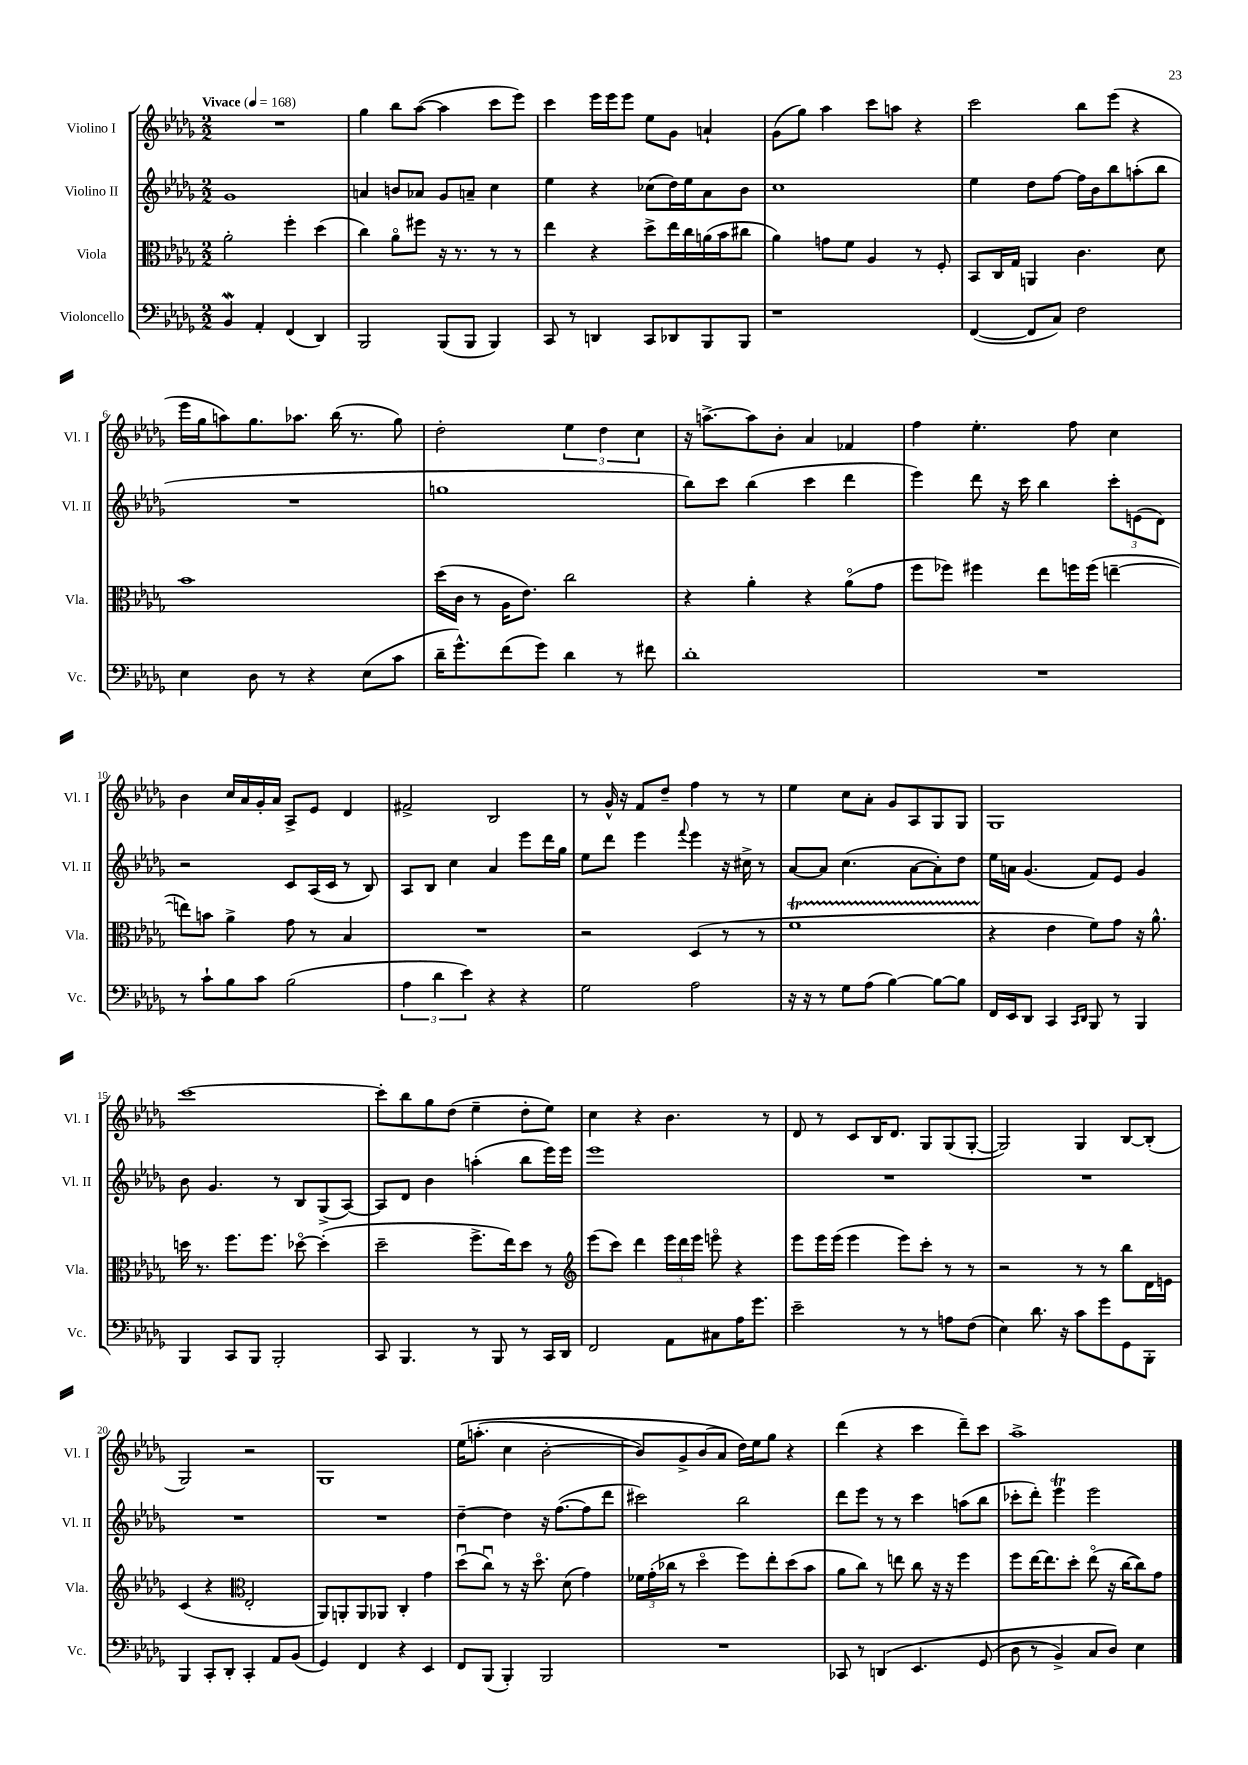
<<
\new StaffGroup <<
\new Staff = "s0" \with { instrumentName = "Violino I" shortInstrumentName = "Vl. I" } {
    \clef treble \key des \major \numericTimeSignature \time 2/2 \tempo "Vivace" 4 = 168
    \autoBeamOff R1 |
    ges''4 bes''8[ aes''8]~( aes''4 c'''8[ ees'''8]) |
    c'''4 ees'''16[ ees'''16 ees'''8] ees''8[ ges'8] a'4-! |
    ges'8[( ges''8]) aes''4 c'''8[ a''8] r4 |
    c'''2 bes''8[ ees'''8]( r4 |
    ees'''16[ ges''16 a''8) ges''8. aes''8.] bes''16( r8. ges''8) |
    des''2-. \tuplet 3/2 { ees''4 des''4 c''4 } |
    r16 a''8.[~-> a''8 bes'8]-. aes'4 fes'4 |
    f''4 ees''4.-. f''8 c''4 |
    bes'4 c''16[ aes'16 ges'16-. aes'16] aes8[-> ees'8] des'4 |
    fis'2-> bes2 |
    r8 ges'16-^ r16 f'8[ des''8]-- f''4 r8 r8 |
    ees''4 c''8[ aes'8]-. ges'8[ aes8 ges8 ges8] |
    ges1 |
    c'''1~ |
    c'''8[-. bes''8 ges''8 des''8]( ees''4-- des''8[-. ees''8]) |
    c''4 r4 bes'4. r8 |
    des'8 r8 c'8[ bes16 des'8.] ges8[ ges8( ges8]~-. |
    ges2) ges4 bes8[~ bes8]-.( |
    ges2) r2 |
    ges1 |
    ees''16[\( a''8.]-.( c''4 bes'2~-. |
    bes'8[) ges'8-> bes'8( aes'8]\) des''16[) ees''16 ges''8] r4 |
    des'''4( r4 c'''4 des'''8[--) c'''8] |
    aes''1-> \bar "|." |
}
\new Staff = "s1" \with { instrumentName = "Violino II" shortInstrumentName = "Vl. II" } {
    \clef treble \key des \major \numericTimeSignature \time 2/2
    \autoBeamOff ges'1 |
    a'4 b'8[ aes'8] ges'8[ a'8]-- c''4 |
    ees''4 r4 ces''8[( des''16) ees''16 aes'8 bes'8] |
    c''1 |
    ees''4 des''8[ f''8]~ f''16[ bes'16 bes''8 a''8-.( bes''8] |
    R1 |
    g''1 |
    bes''8[) c'''8] bes''4( c'''4 des'''4 |
    ees'''4) des'''8 r16 c'''16 bes''4 \tuplet 3/2 { c'''8[-. e'8( des'8]) } |
    r2 c'8[ aes16( c'16] r8 bes8) |
    aes8[ bes8] c''4 aes'4 ees'''8[ des'''16 ges''16] |
    ees''8[ des'''8] ees'''4 \appoggiatura { f'''8 } ees'''4 r16 cis''16-> r8 |
    aes'8[~ aes'8] c''4.( aes'8[~ aes'8-.) des''8] |
    ees''16[ a'16] ges'4.( f'8[) ees'8] ges'4 |
    bes'8 ges'4. r8 bes8[ ges8->( aes8]~) |
    aes8[ des'8] bes'4 a''4-.( bes''8[ ees'''16) ees'''16] |
    ees'''1 |
    R1 |
    R1 |
    R1 |
    R1 |
    des''4~-- des''4 r16 f''8.[~( f''8 des'''8] |
    cis'''2) bes''2 |
    des'''8[ ees'''8] r8 r8 c'''4 a''8[( bes''8] |
    ces'''8[-. des'''8]-.) ees'''4\trill ees'''2 \bar "|." |
}
\new Staff = "s2" \with { instrumentName = "Viola" shortInstrumentName = "Vla." } {
    \clef alto \key des \major \numericTimeSignature \time 2/2
    \autoBeamOff aes'2-. f''4-. des''4( |
    c''4) aes'8[\flageolet fis''8] r16 r8. r8 r8 |
    ees''4 r4 des''8[-> ees''16 c''16 a'16( bes'16 cis''8] |
    aes'4) g'8[ f'8] aes4 r8 f8-. |
    bes,8[ c16 ges16] a,4 c'4. des'8 |
    bes'1 |
    des''16[( c'16] r8 aes16[ ees'8.]) c''2 |
    r4 aes'4-. r4 aes'8[\flageolet( ges'8] |
    f''8[ fes''8]) fis''4 ees''8[ f''16 f''16]( e''4~-- |
    e''8[) b'8] aes'4-> ges'8 r8 bes4 |
    R1 |
    r2 des4( r8 r8 |
    f'1\startTrillSpan |
    r4\stopTrillSpan ees'4 f'8[) ges'8] r16 aes'8.-^ |
    d''16 r8. f''8.[ f''8.] des''8~\flageolet des''4-.( |
    des''2-- f''8.[-> ees''16) des''8] r8 |
    \clef treble ees'''8[( c'''8]) des'''4 \tuplet 3/2 { ees'''16[ des'''16 ees'''16] } e'''8\flageolet r4 |
    ees'''8[ ees'''16 ees'''16]( ees'''4 ees'''8[) c'''8]-. r8 r8 |
    r2 r8 r8 bes''8[ des'16 e'16] |
    c'4( r4 \clef alto ees2-. |
    aes,8[) a,8-. a,8 aes,8] c4-. ges'4 |
    des''8[\downbow( c''8]\downbow) r8 r16 des''8.\flageolet des'8( ges'4) |
    \tuplet 3/2 { fes'16[ ges'16-.( ces''16] } r8 des''4\flageolet f''8[) ees''8-. des''8( bes'8] |
    aes'8[ c''8]) r8 e''8 c''8 r16 r16 f''4 |
    f''8[ ees''16~ ees''8. des''8]-. ees''8\flageolet( r16 c''16[~ c''8) ges'8] \bar "|." |
}
\new Staff = "s3" \with { instrumentName = "Violoncello" shortInstrumentName = "Vc." } {
    \clef bass \key des \major \numericTimeSignature \time 2/2
    \autoBeamOff bes,4\mordent aes,4-. f,4( des,4) |
    bes,,2 bes,,8[( bes,,8] bes,,4) |
    c,8 r8 d,4 c,8[ des,8 bes,,8 bes,,8] |
    r1 |
    f,4~( f,8[ c8]) f2 |
    ees4 des8 r8 r4 ees8[( c'8] |
    des'16[-- ges'8.-^) f'8( ges'8]) des'4 r8 fis'8 |
    des'1-. |
    R1 |
    r8 c'8[-! bes8 c'8] bes2( |
    \tuplet 3/2 { aes4 des'4 ees'4) } r4 r4 |
    ges2 aes2 |
    r16 r16 r8 ges8[ aes8]( bes4~) bes8[~ bes8] |
    f,16[ ees,16 des,8] c,4 \grace { c,16[ des,16] } bes,,8 r8 bes,,4 |
    bes,,4 c,8[ bes,,8] bes,,2-. |
    c,8 bes,,4. r8 bes,,8 r8 c,16[ des,16] |
    f,2 aes,8[ cis8 aes16 ges'8.] |
    ees'2-- r8 r8 a8[ f8]( |
    ees4) des'8. r16 c'8[ ges'8 ges,8 bes,,8]-. |
    bes,,4 c,8[-. des,8]-. c,4-. aes,8[ bes,8]( |
    ges,4) f,4 r4 ees,4 |
    f,8[ bes,,8]( bes,,4-.) bes,,2 |
    R1 |
    ces,8 r8 d,4\( ees,4. ges,8( |
    des8 r8 bes,4->) c8[ des8]\) ees4 \bar "|." |
}
>>
>>
